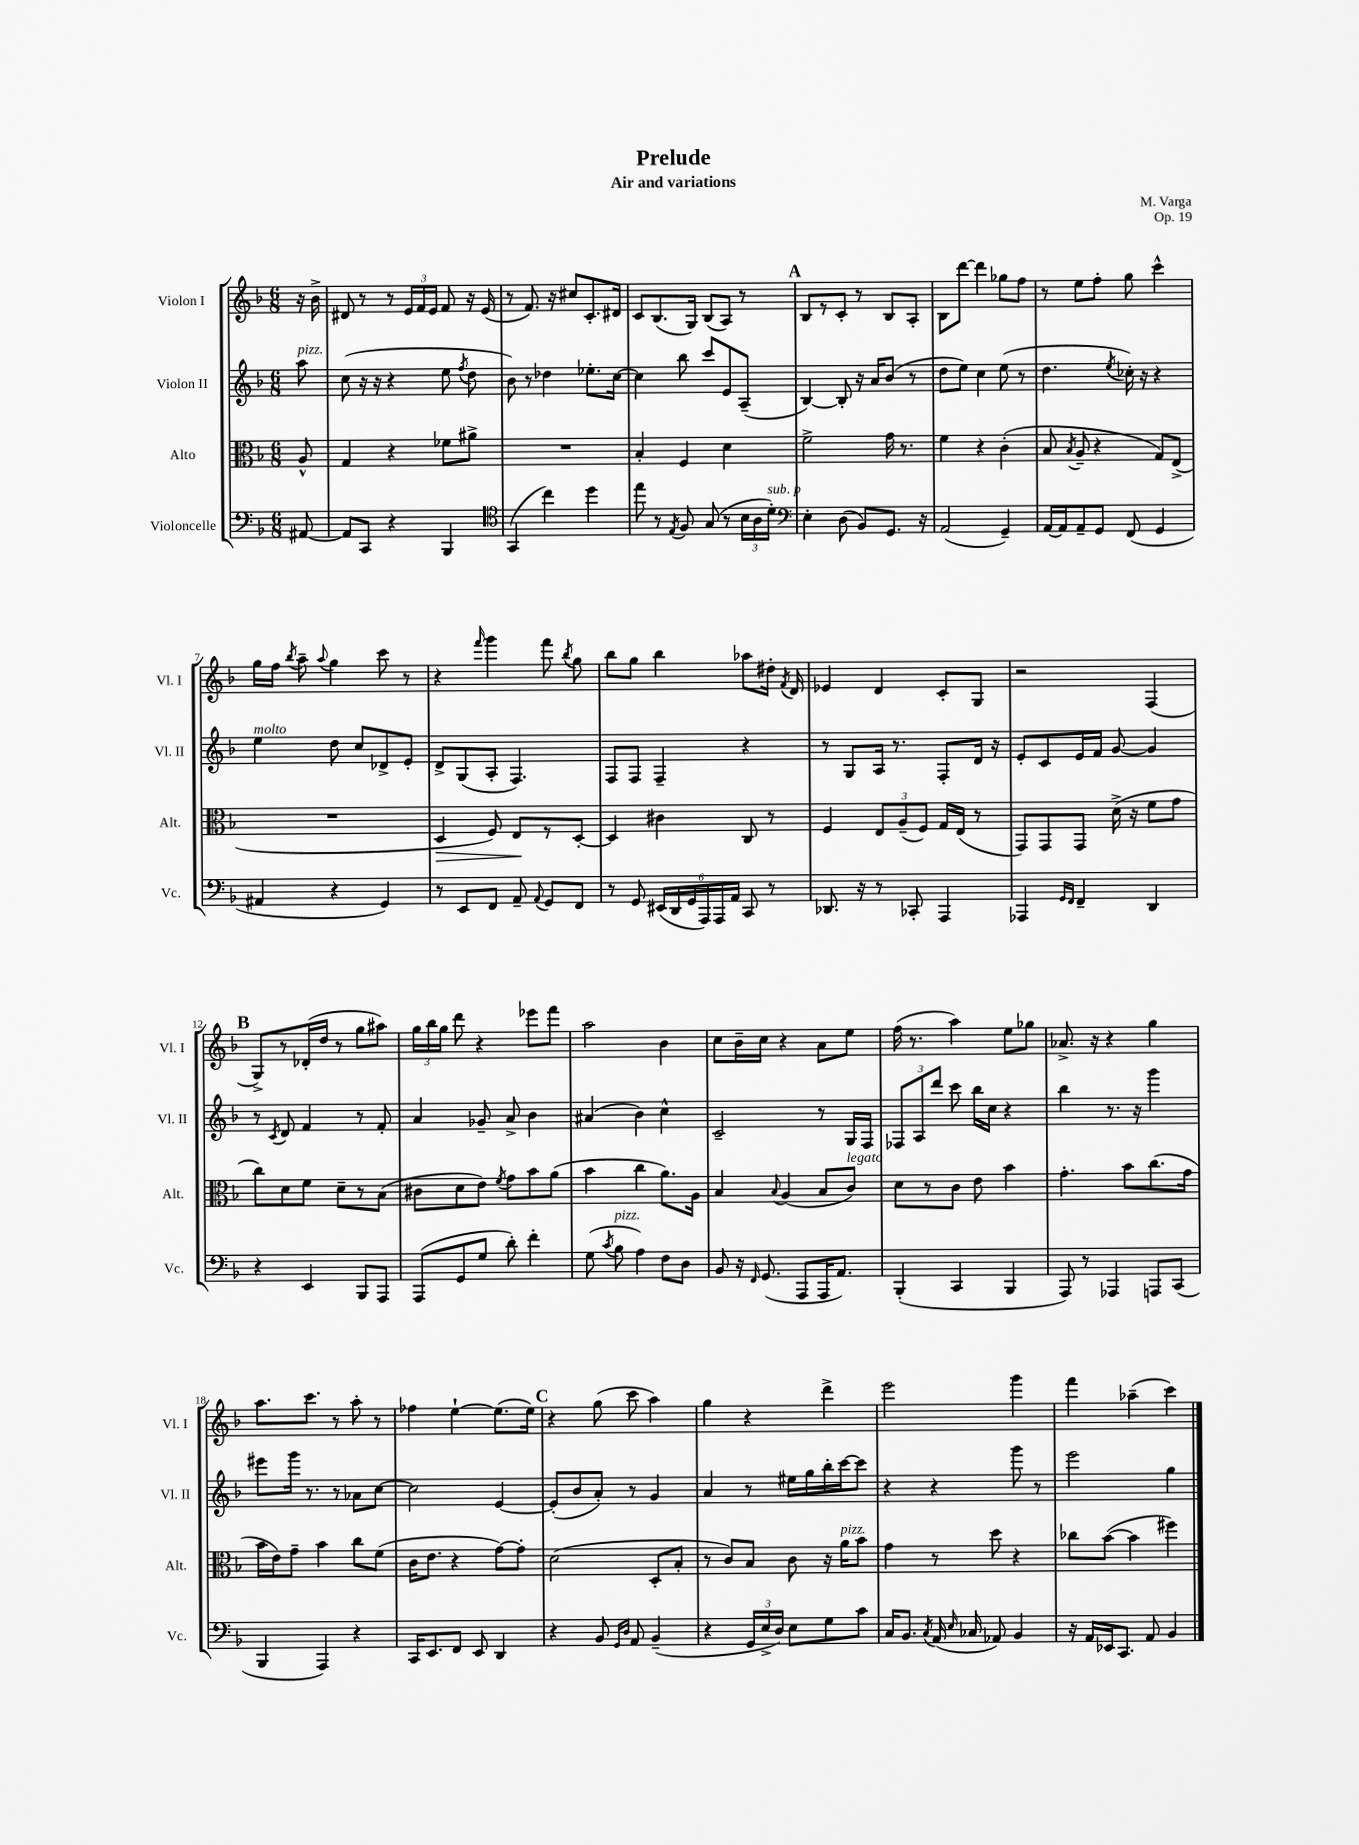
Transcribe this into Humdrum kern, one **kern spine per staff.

**kern	**kern	**kern	**kern
*staff4	*staff3	*staff2	*staff1
*clefF4	*clefC3	*clefG2	*clefG2
*k[b-]	*k[b-]	*k[b-]	*k[b-]
*M6/8	*M6/8	*M6/8	*M6/8
[8AA#	8A^^	8aa	16r
.	.	.	16b-^
=	=	=	=
8AA#]	4G	(8cc	8d#
8CC	.	16r	8r
.	.	16r	.
4r	4r	4r	8r
.	.	.	24e
.	.	.	24f
.	.	.	24e
4BBB-	8f-	8ee	8f
.	.	8qff	.
.	8a#^	8dd	16r
.	.	.	(16e
=	=	=	=
*clefC4	*	*	*
(4GG	2.r	8b-)	8r
.	.	8r	8.f)
4cc)	.	4dd-	.
.	.	.	16r
.	.	.	8cc#
4dd	.	8.ee-'	8.c'
.	.	[16cc	16d#
=	=	=	=
8ee	4B-'	4cc]	8c
8r	.	.	(8.B-
8qE	.	.	.
8F	4F	8bb-	.
.	.	.	16G)
(8G	.	8ccc	(8B-
8r	4d	8e	8A)
24B-	.	(8A~	8r
24A	.	.	.
24d')	.	.	.
=	=	=	=
*clefF4	*	*	*
4E'	2f^	[4B-)	8B-
.	.	.	8r
(8D	.	8B-']	8c'
8BB-)	.	16r	8r
.	.	16a	.
8.GG	16g	(8b-	8B-
.	8.r	.	.
.	.	8r	8A'
16r	.	.	.
=	=	=	=
(2AA	4f	8dd	8B-
.	.	8ee)	[8ddd
.	4r	4cc	4ddd]
4GG~)	(4c'	(8ee	8gg-
.	.	8r	8ff
=	=	=	=
[16AA	8B-	4.dd	8r
16AA]	.	.	.
.	8qB-	.	.
8AA~	8A~	.	8ee
8GG	4r	.	8ff'
.	.	8qee	.
(8FF	.	16cc-')	8gg
.	.	16r	.
4GG	8G)	4r	4ccc^^
.	(8E^	.	.
=	=	=	=
4AA#	2.r	4ee	16gg
.	.	.	16ff
.	.	.	8qbb-
.	.	.	8aa~
.	.	.	8qqaa
4r	.	8dd	4gg
.	.	8cc	.
4GG)	.	8d-^	8ccc
.	.	8e'	8r
=	=	=	=
8r	4D	8d^	4r
8EE	.	(8G	.
.	.	.	16qqfff
8FF	8F)	8A'	4ggg
8AA~	8E	4.F)	.
8qqAA	.	.	.
8GG	8r	.	8fff
.	.	.	8qbb-
8FF	[8D'	.	8gg
=	=	=	=
8r	4D]	8F	8bb-
8GG	.	8F	8gg
(24EE#	4c#	4F~	4bb-
24DD	.	.	.
24GG	.	.	.
24AAA)	.	.	.
24AAA	.	.	.
24AA	.	.	.
8CC	8C	4r	8aa-
8r	8r	.	16dd#'
.	.	.	8qf
.	.	.	16d
=	=	=	=
8.DD-	4F	8r	4e-
.	.	8G	.
16r	.	.	.
8r	12E	16A	4d
.	.	8.r	.
.	(12A~	.	.
8CC-'	.	.	.
.	12F)	.	.
4AAA	16G	8F'	8c'
.	(16E	.	.
.	8r	16d	8G
.	.	16r	.
=	=	=	=
4AAA-	8GG)	8e'	2r
.	8GG	8c	.
16qqGG	.	.	.
16qqFF	.	.	.
4FF~	8GG	16e	.
.	.	16f	.
.	(16d^	[8g	.
.	16r	.	.
4DD	8f	4g]	(4F
.	8g	.	.
=	=	=	=
4r	8cc)	8r	8G^)
.	.	8qc	.
.	8d	8d	8r
4EE	8f	4f	(16d-'
.	.	.	16dd
.	8d~	.	8r
8BBB-	8r	8r	8gg
8AAA	(8B-	8f'	8aa#)
=	=	=	=
(8AAA	8c#	4a	24gg
.	.	.	24bb-
.	.	.	24gg
8GG	8d	.	8ddd
8G	8e)	8g-~	4r
.	8qf	.	.
8d')	8g	8a^	.
4f'	8b-	4b-	8eee-
.	(8a	.	8fff
=	=	=	=
(8G	4b-	(4a#	2aa
8qc	.	.	.
8B-	.	.	.
4A)	4cc	4b-)	.
8F	8.a)	4cc^^	4b-
8D	.	.	.
.	16A	.	.
=	=	=	=
8BB-	4B-	2c~	8cc
16r	.	.	16b-~
16qqFF	.	.	.
(8.GG	.	.	16cc
.	8qqB-	.	.
.	(4A	.	4r
8AAA	.	.	.
16AAA	8B-	8r	8a
8.AA)	.	.	.
.	8c)	16G	8ee
.	.	16F	.
=	=	=	=
(4BBB-'	8d	12F-	(16ff
.	.	.	8.r
.	.	12A	.
.	8r	.	.
.	.	12ddd	.
4CC	8c	8ccc	4aa)
.	8e	16bb-	.
.	.	16cc	.
4BBB-	4b-	4r	8ee
.	.	.	8gg-
=	=	=	=
8AAA)	4.g'	4bb-	8.a-^
8r	.	.	.
.	.	.	16r
4AAA-	.	8.r	4r
.	8b-	.	.
.	.	16r	.
8AAA	(8.cc	4ggg	4gg
(8CC	.	.	.
.	16g	.	.
=	=	=	=
4BBB-	16b-	8eee#	8.aa
.	16e)	.	.
.	8g~	16ggg	.
.	.	8.r	8.ccc
4AAA)	4b-	.	.
.	.	8r	8r
4r	8cc	8a-	8aa'
.	(8f	[8cc	8r
=	=	=	=
16CC	16c	2cc]	4ff-
8.EE	8.e	.	.
8FF	4r	.	[4ee`
8EE	.	.	.
4DD	[8g)	[4e	(8.ee]
.	8g']	.	.
.	.	.	16ee)
=	=	=	=
4r	(2d	(8e']	4r
.	.	8b-	.
8BB-	.	8a')	(8gg
16qqGG	.	.	.
16qqD	.	.	.
8AA	.	8r	8ccc
(4BB-~	8D'	4g	4aa)
.	8B-'	.	.
=	=	=	=
4r	8r	4a	4gg
.	8c)	.	.
24GG	8B-	8r	4r
24E^	.	.	.
24D)	.	.	.
8E	8c	16ee#	.
.	.	16gg	.
8G	16r	16bb-'	4ddd^
.	16a	[16ccc	.
8c	8b-	8ccc]	.
=	=	=	=
16C	4g	4r	2eee
8.BB-	.	.	.
8qC	.	.	.
(16AA	8r	4r	.
16qqE	.	.	.
16C-	.	.	.
8AA-)	8dd	.	.
4BB-	4r	8ggg	4ggg
.	.	8r	.
=	=	=	=
16r	8cc-	2eee	4fff
16AA	.	.	.
16EE-	([8b-	.	.
8.CC	.	.	.
.	4b-]	.	(4aa-~
8AA	.	.	.
4BB-	4ff#)	4gg	4ccc)
==	==	==	==
*-	*-	*-	*-
